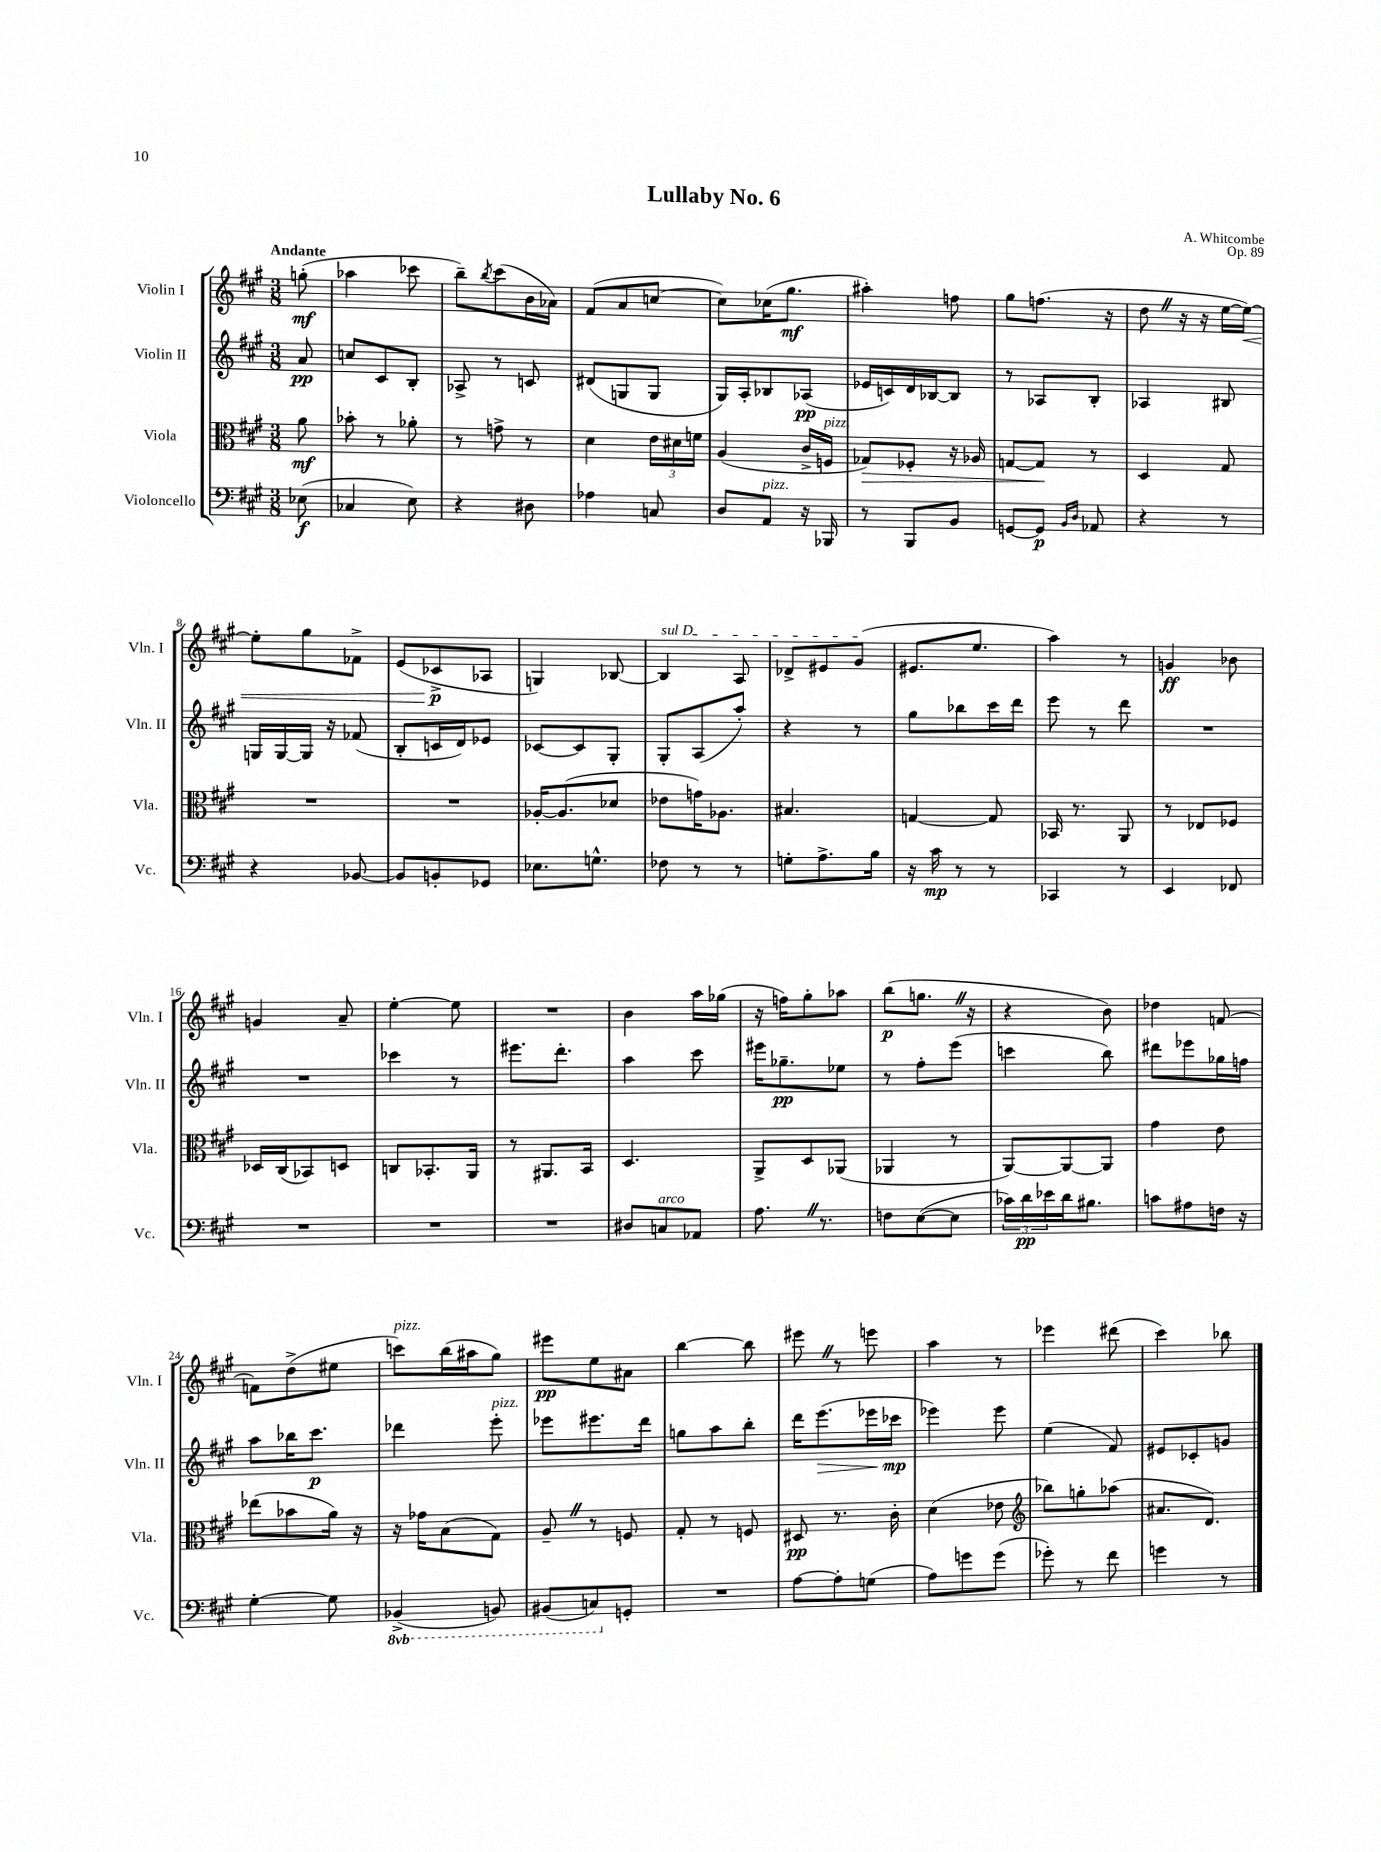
\header { title = "Lullaby No. 6" composer = "A. Whitcombe" opus = "Op. 89" }
<<
\new StaffGroup <<
\new Staff = "s0" \with { instrumentName = "Violin I" shortInstrumentName = "Vln. I" } {
    \clef treble \key a \major \numericTimeSignature \time 3/8 \partial 8 \tempo "Andante"
    g''8-.\mf( |
    aes''4 ces'''8 |
    b''8--) \acciaccatura { b''8 } cis'''8( b'16 aes'16) |
    fis'8( a'8 c''8~ |
    c''8) ces''16( gis''8.\mf |
    ais''4-.) f''8 |
    gis''8 f''8.( r16 |
    d''8 \once \override BreathingSign.text = \markup { \musicglyph "scripts.caesura.straight" } \breathe r16 r16 e''16~ e''16~\<) |
    e''8-. gis''8 fes'8-> |
    e'8( ces'8->\p\! aes8 |
    g4) bes8~ |
    \once \override TextSpanner.bound-details.left.text = \markup { \italic "sul D" } bes4\startTextSpan a8 |
    des'8-> eis'8 gis'8\stopTextSpan( |
    eis'8. e''8. |
    a''4) r8 |
    g'4\ff bes'8 |
    g'4 a'8-- |
    e''4~-. e''8 |
    R4. |
    b'4 a''16 ges''16( |
    r16 f''16) gis''8-. aes''8 |
    b''8\p( g''8. \once \override BreathingSign.text = \markup { \musicglyph "scripts.caesura.straight" } \breathe r16 |
    r4 b'8) |
    des''4 f'8~ |
    f'8 d''8->( eis''8 |
    c'''8^\markup { \italic "pizz." }) b''16( ais''16 gis''8) |
    eis'''8\pp e''8 ais'8 |
    b''4~ b''8 |
    eis'''8 \once \override BreathingSign.text = \markup { \musicglyph "scripts.caesura.straight" } \breathe r8 e'''8 |
    a''4 r8 |
    ees'''4 dis'''8( |
    cis'''4) bes''8 \bar "|." |
}
\new Staff = "s1" \with { instrumentName = "Violin II" shortInstrumentName = "Vln. II" } {
    \clef treble \key a \major \numericTimeSignature \time 3/8 \partial 8
    a'8\pp |
    c''8 cis'8 b8-. |
    aes8-> r8 c'8 |
    dis'8( g8 g8 |
    gis16) a16-. bes8 aes8\pp( |
    ees'16 c'16) d'16 bes16~ bes8 |
    r8 aes8 b8-. |
    aes4 bis8 |
    g16 g16~ g16 r16 fes'8( |
    b8-. c'16 d'16) ees'8 |
    ces'8~ ces'8 gis8-. |
    gis8-. a8( a''8-.) |
    r4 r8 |
    gis''8 bes''8 cis'''16 d'''16 |
    e'''8 r8 d'''8 |
    R4. |
    R4. |
    ces'''4 r8 |
    eis'''8. d'''8.-. |
    a''4 cis'''8 |
    eis'''16 ges''8.--\pp ees''8 |
    r8 fis''8-. e'''8( |
    c'''4 b''8) |
    dis'''8 ees'''8 ges''16 f''16 |
    a''8 bes''16 cis'''8.\p |
    des'''4 e'''8-.^\markup { \italic "pizz." } |
    ees'''8 eis'''8. d'''16 |
    g''8 a''8 b''8-. |
    d'''16 e'''8.\>( ees'''16 ces'''16\mp\! |
    ees'''4) ees'''8 |
    e''4( fis'8) |
    eis'8 ces'8-. g'8 \bar "|." |
}
\new Staff = "s2" \with { instrumentName = "Viola" shortInstrumentName = "Vla." } {
    \clef alto \key a \major \numericTimeSignature \time 3/8 \partial 8
    a'8\mf |
    bes'8-. r8 aes'8-. |
    r8 g'8-> r8 |
    d'4 \tuplet 3/2 { e'16 dis'16 f'16 } |
    a4( cis'16-> f16^\markup { \italic "pizz." } |
    ges8\>) fes8-. r16 aes16 |
    g8~ g8\! r8 |
    d4 gis8 |
    R4. |
    R4. |
    aes16~-. aes8.( des'8 |
    ees'8 g'16) aes8. |
    bis4. |
    g4~ g8 |
    bes,16 r8. a,8 |
    r8 ees8 fes8 |
    des16 cis16( bes,8) d8 |
    c8 bes,8.-. a,16 |
    r8 ais,8. b,16 |
    d4. |
    a,8-> d8 aes,8( |
    aes,4 r8 |
    a,8~) a,8~ a,8 |
    gis'4 e'8 |
    ees''8( bes'8 a'16) r16 |
    r16 ges'16 b8( gis8) |
    a8-- \once \override BreathingSign.text = \markup { \musicglyph "scripts.caesura.straight" } \breathe r8 f8 |
    gis8-. r8 f8 |
    dis8\pp r8. cis'16-. |
    d'4( ees'8 |
    \clef treble bes''8) g''8-. aes''8( |
    ais'8. d'8.) \bar "|." |
}
\new Staff = "s3" \with { instrumentName = "Violoncello" shortInstrumentName = "Vc." } {
    \clef bass \key a \major \numericTimeSignature \time 3/8 \set Staff.ottavationMarkups = #ottavation-simple-ordinals \partial 8
    ees8\f( |
    ces4 e8) |
    r4 dis8 |
    aes4 c8 |
    d8 a,8^\markup { \italic "pizz." } r16 bes,,16 |
    r8 b,,8 b,8 |
    g,8~ g,8\p \grace { b,16 d16 } aes,8 |
    r4 r8 |
    r4 bes,8~ |
    bes,8 b,8-. ges,8 |
    ees8. g8.-^ |
    fes8 r8 r8 |
    g8-. a8.-> b16 |
    r16 cis'16\mp r8 r8 |
    ces,4 r8 |
    e,4 fes,8 |
    R4. |
    R4. |
    R4. |
    dis8 c8^\markup { \italic "arco" } aes,8 |
    a8. \once \override BreathingSign.text = \markup { \musicglyph "scripts.caesura.straight" } \breathe r8. |
    f8 e8~( e8 |
    \tuplet 3/2 { ces'16) d'16\pp ees'16 } d'16 bis8. |
    c'8 ais8 f16 r16 |
    gis4~-. gis8 |
    \ottava #-1 bes,,4->( b,,8) |
    bis,,8( c,8) \ottava #0 g,8-. |
    R4. |
    a8~ a8-. g8( |
    a8) g'8 g'8( |
    ges'8-.) r8 fis'8 |
    g'4 r8 \bar "|." |
}
>>
>>
